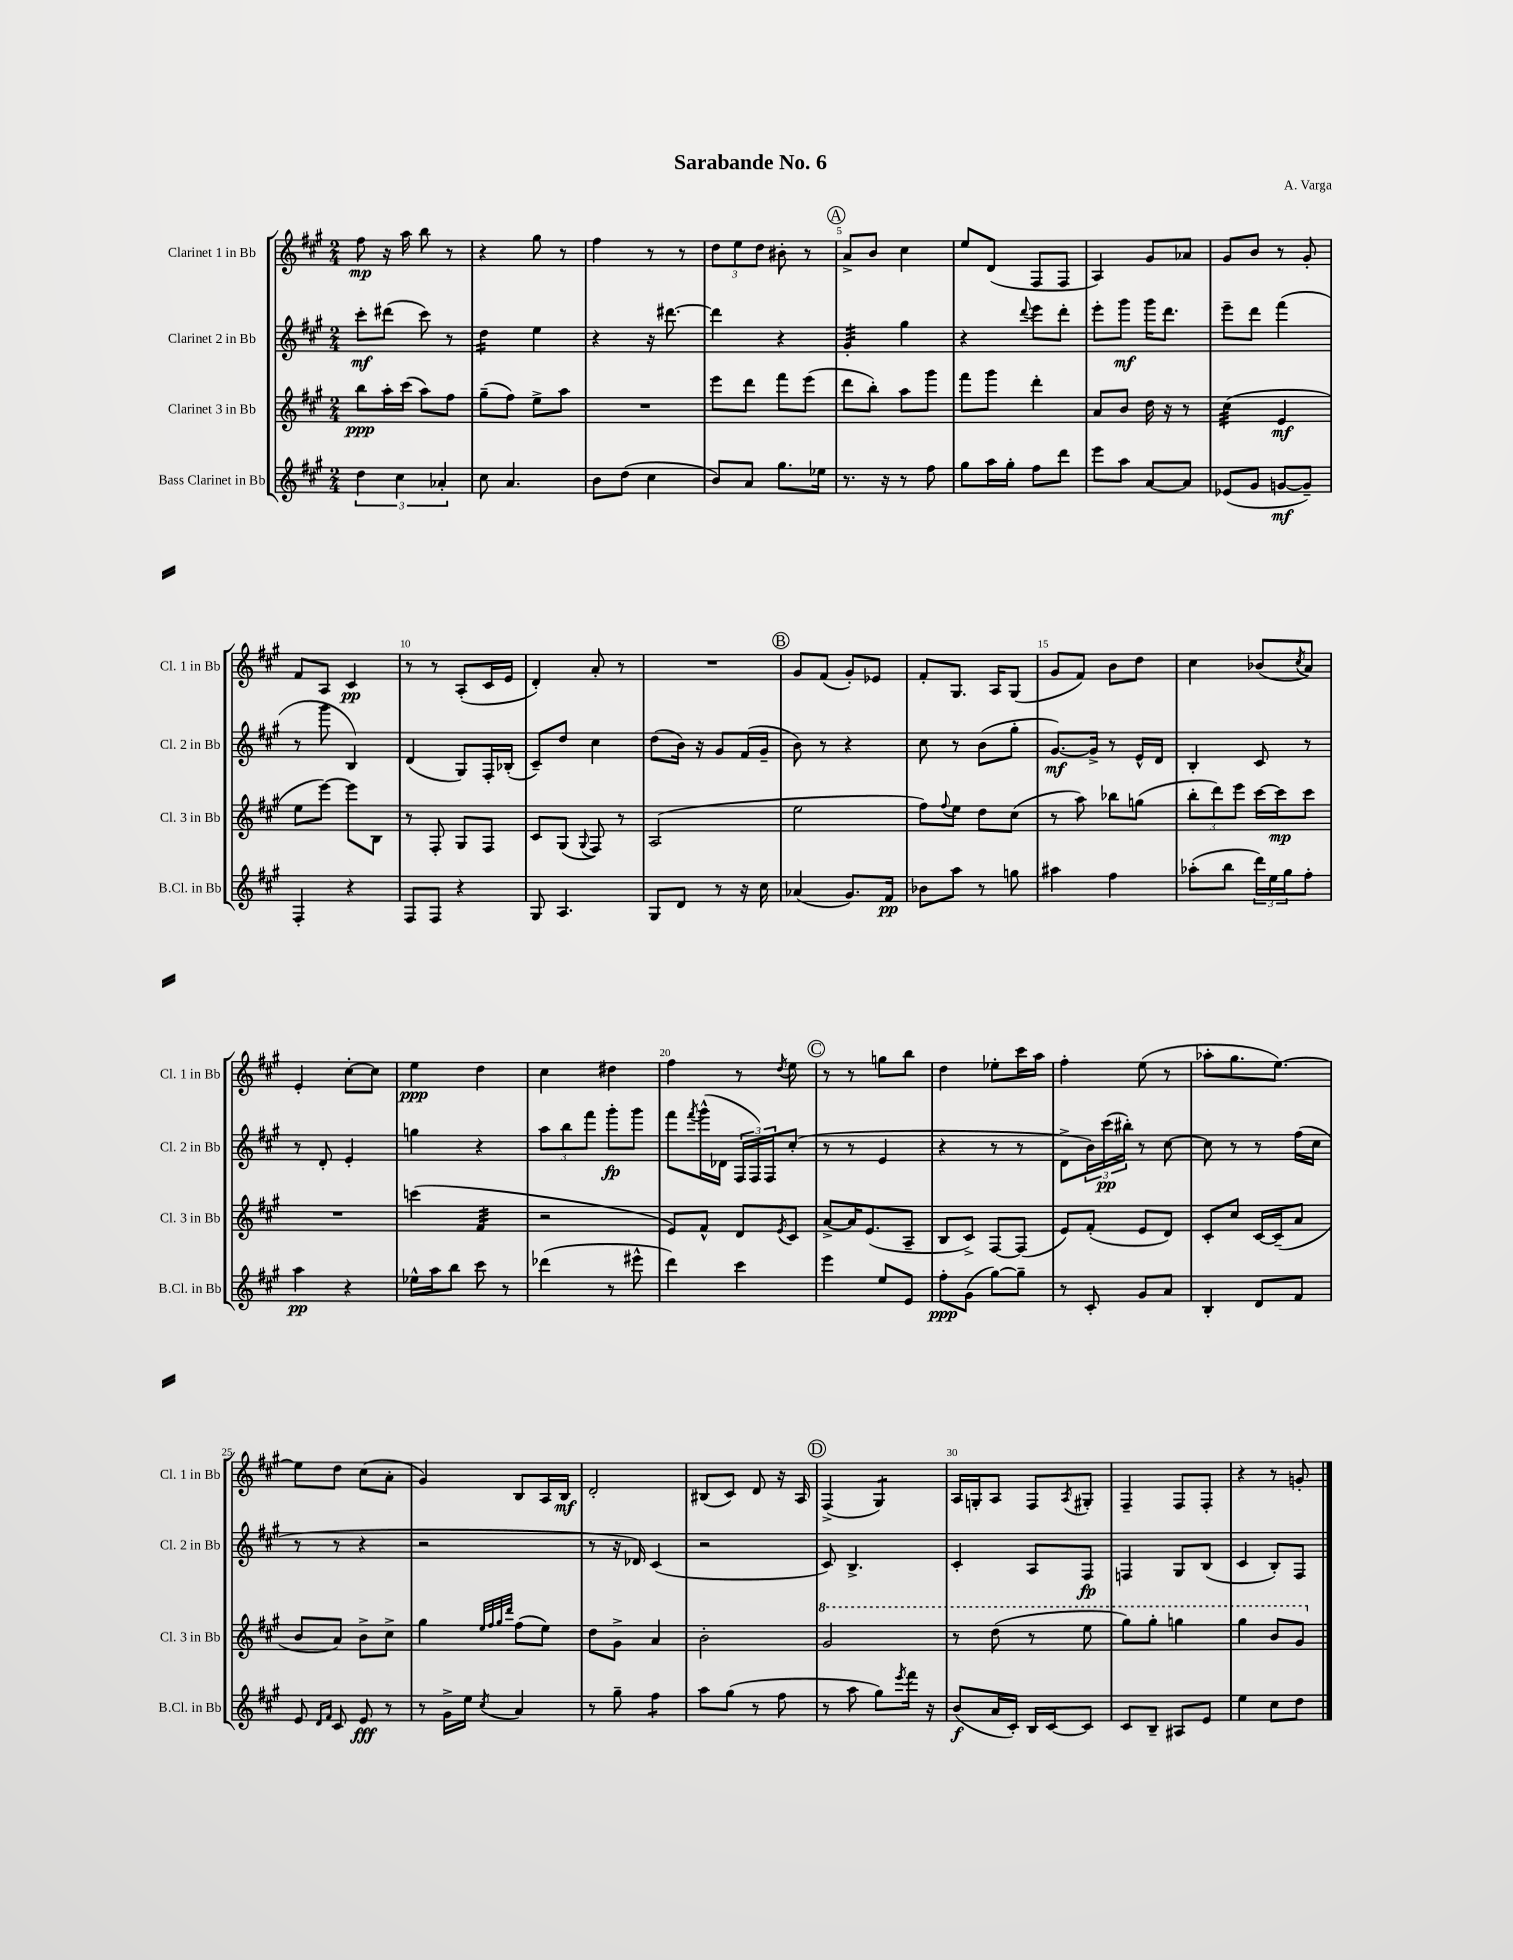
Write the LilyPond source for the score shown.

\header { title = "Sarabande No. 6" composer = "A. Varga" }
<<
\new StaffGroup <<
\new Staff = "s0" \with { instrumentName = "Clarinet 1 in Bb" shortInstrumentName = "Cl. 1 in Bb" } {
    \clef treble \key a \major \numericTimeSignature \time 2/4
    fis''8\mp r16 a''16 b''8 r8 |
    r4 gis''8 r8 |
    fis''4 r8 r8 |
    \tuplet 3/2 { d''8 e''8 d''8 } bis'8-. r8 |
    \mark \markup { \circle "A" } a'8-> b'8 cis''4 |
    e''8 d'8( fis8 fis8 |
    a4) gis'8 aes'8 |
    gis'8 b'8 r8 gis'8-. |
    fis'8 a8 cis'4\pp |
    r8 r8 a8-.( cis'16 e'16 |
    d'4-.) a'8-. r8 |
    R2 |
    \mark \markup { \circle "B" } gis'8 fis'8( gis'8-.) ees'8 |
    fis'8-. gis8. a16 gis8( |
    gis'8 fis'8) b'8 d''8 |
    cis''4 bes'8( \acciaccatura { cis''8 } a'8) |
    e'4-. cis''8~-. cis''8 |
    e''4\ppp d''4 |
    cis''4 dis''4 |
    fis''4 r8 \acciaccatura { d''8 } e''8 |
    \mark \markup { \circle "C" } r8 r8 g''8 b''8 |
    d''4 ees''8-. cis'''16 a''16 |
    fis''4-. e''8( r8 |
    aes''8-. gis''8. e''8.~) |
    e''8 d''8 cis''8( a'8-. |
    gis'4) b8 a16 b16\mf |
    d'2-. |
    bis8( cis'8) d'8 r16 a16 |
    \mark \markup { \circle "D" } fis4->( gis4:8) |
    a16 g16-. a8 fis8 \acciaccatura { a8 } gis8-. |
    fis4-- fis8 fis8-. |
    r4 r8 g'8-. \bar "|." |
}
\new Staff = "s1" \with { instrumentName = "Clarinet 2 in Bb" shortInstrumentName = "Cl. 2 in Bb" } {
    \clef treble \key a \major \numericTimeSignature \time 2/4
    cis'''8-.\mf dis'''8( cis'''8) r8 |
    d''4:16 e''4 |
    r4 r16 dis'''8.~ |
    dis'''4 r4 |
    \mark \markup { \circle "A" } gis'4:32-. gis''4 |
    r4 \appoggiatura { d'''8 } e'''8 d'''8-. |
    e'''8-. gis'''8\mf gis'''16 d'''8. |
    e'''8-- d'''8 fis'''4( |
    r8 gis'''8 b4) |
    d'4( gis8) fis16-. bes16-.( |
    cis'8--) d''8 cis''4 |
    d''8( b'16) r16 gis'8 fis'16( gis'16-- |
    \mark \markup { \circle "B" } b'8) r8 r4 |
    cis''8 r8 b'8( gis''8-. |
    gis'8.~\mf) gis'16-> r8 e'16-^ d'16 |
    b4-. cis'8 r8 |
    r8 d'8-. e'4-. |
    g''4 r4 |
    \tuplet 3/2 { a''8 b''8 fis'''8 } gis'''8-.\fp gis'''8 |
    fis'''8 \acciaccatura { fis'''8 } gis'''16-^( des'16 \tuplet 3/2 { fis16 fis16) fis16 } cis''8-.( |
    \mark \markup { \circle "C" } r8 r8 e'4 |
    r4 r8 r8 |
    d'8-> \tuplet 3/2 { b'16) cis'''16\pp( bis''16-.) } r8 cis''8~ |
    cis''8 r8 r8 fis''16( cis''16 |
    r8 r8 r4 |
    r2 |
    r8 r16 des'16) cis'4( |
    r2 |
    \mark \markup { \circle "D" } cis'8) b4.-> |
    cis'4-. a8 fis8\fp |
    f4 gis8 b8( |
    cis'4 b8-.) fis8 \bar "|." |
}
\new Staff = "s2" \with { instrumentName = "Clarinet 3 in Bb" shortInstrumentName = "Cl. 3 in Bb" } {
    \clef treble \key a \major \numericTimeSignature \time 2/4
    b''8\ppp a''16-. cis'''16( a''8) fis''8 |
    gis''8--( fis''8) e''8-> a''8 |
    R2 |
    e'''8 d'''8 fis'''8 e'''8( |
    \mark \markup { \circle "A" } d'''8 b''8-.) a''8 gis'''8 |
    fis'''8 gis'''8 d'''4-. |
    a'8 b'8 d''16 r16 r8 |
    cis''4:32( e'4\mf |
    e''8 e'''8~) e'''8 b8 |
    r8 fis8-. gis8 fis8 |
    cis'8 gis8( \appoggiatura { gis8 } fis8) r8 |
    a2( |
    \mark \markup { \circle "B" } e''2 |
    fis''8) \appoggiatura { fis''8 } e''8 d''8 cis''8( |
    r8 a''8) bes''8 g''8( |
    \tuplet 3/2 { b''8-. d'''8) e'''8 } cis'''16~ cis'''16\mp cis'''8 |
    R2 |
    c'''4( fis'4:32 |
    r2 |
    e'8) fis'8-^ d'8 \acciaccatura { e'8 } cis'8 |
    \mark \markup { \circle "C" } a'8~-> a'16 e'8.( a8-- |
    b8 cis'8->) fis8~ fis8( |
    e'8) fis'8-.( e'8 d'8) |
    cis'8-. cis''8 cis'16~ cis'16--( a'8 |
    b'8 a'8) b'8-> cis''8-> |
    gis''4 \grace { e''32 fis''32 gis''32 d'''32 } fis''8( e''8) |
    d''8 gis'8-> a'4 |
    b'2-. |
    \mark \markup { \circle "D" } \ottava #1 gis''2 |
    r8 d'''8( r8 e'''8 |
    gis'''8) gis'''8-. g'''4 |
    gis'''4 b''8 gis''8 \ottava #0 \bar "|." |
}
\new Staff = "s3" \with { instrumentName = "Bass Clarinet in Bb" shortInstrumentName = "B.Cl. in Bb" } {
    \clef treble \key a \major \numericTimeSignature \time 2/4
    \tuplet 3/2 { d''4 cis''4 aes'4-. } |
    cis''8 a'4. |
    b'8 d''8( cis''4 |
    b'8) a'8 gis''8. ees''16 |
    \mark \markup { \circle "A" } r8. r16 r8 fis''8 |
    gis''8 a''16 gis''16-. fis''8 d'''8 |
    e'''8 a''8 a'8~ a'8 |
    ees'8( gis'8 g'8~\mf g'8--) |
    fis4-. r4 |
    fis8 fis8 r4 |
    gis8 a4. |
    gis8 d'8 r8 r16 cis''16 |
    \mark \markup { \circle "B" } aes'4( gis'8.) fis'16\pp |
    bes'8 a''8 r8 g''8 |
    ais''4 fis''4 |
    aes''8-.( b''8 \tuplet 3/2 { d'''16) e''16 gis''16 } fis''8-. |
    a''4\pp r4 |
    ees''16-^ a''16 b''8 cis'''8 r8 |
    des'''4( r8 eis'''8-^ |
    d'''4) cis'''4 |
    \mark \markup { \circle "C" } e'''4 e''8 e'8 |
    fis''8-.\ppp gis'8( gis''8~) gis''8-- |
    r8 cis'8-. gis'8 a'8 |
    b4-. d'8 fis'8 |
    e'8 \grace { d'16 fis'16 } cis'8 e'8\fff r8 |
    r8 gis'16-> e''16 \acciaccatura { cis''8 } a'4 |
    r8 gis''8-- fis''4:8 |
    a''8 gis''8( r8 fis''8 |
    \mark \markup { \circle "D" } r8 a''8 gis''8) \acciaccatura { e'''8 } fis'''16 r16 |
    b'8\f( a'16 cis'16-.) b16 cis'16~ cis'8 |
    cis'8 b8-- ais8 e'8 |
    e''4 cis''8 d''8 \bar "|." |
}
>>
>>
\layout { \context { \Score \override BarNumber.break-visibility = ##(#f #t #t) barNumberVisibility = #(every-nth-bar-number-visible 5) } }
